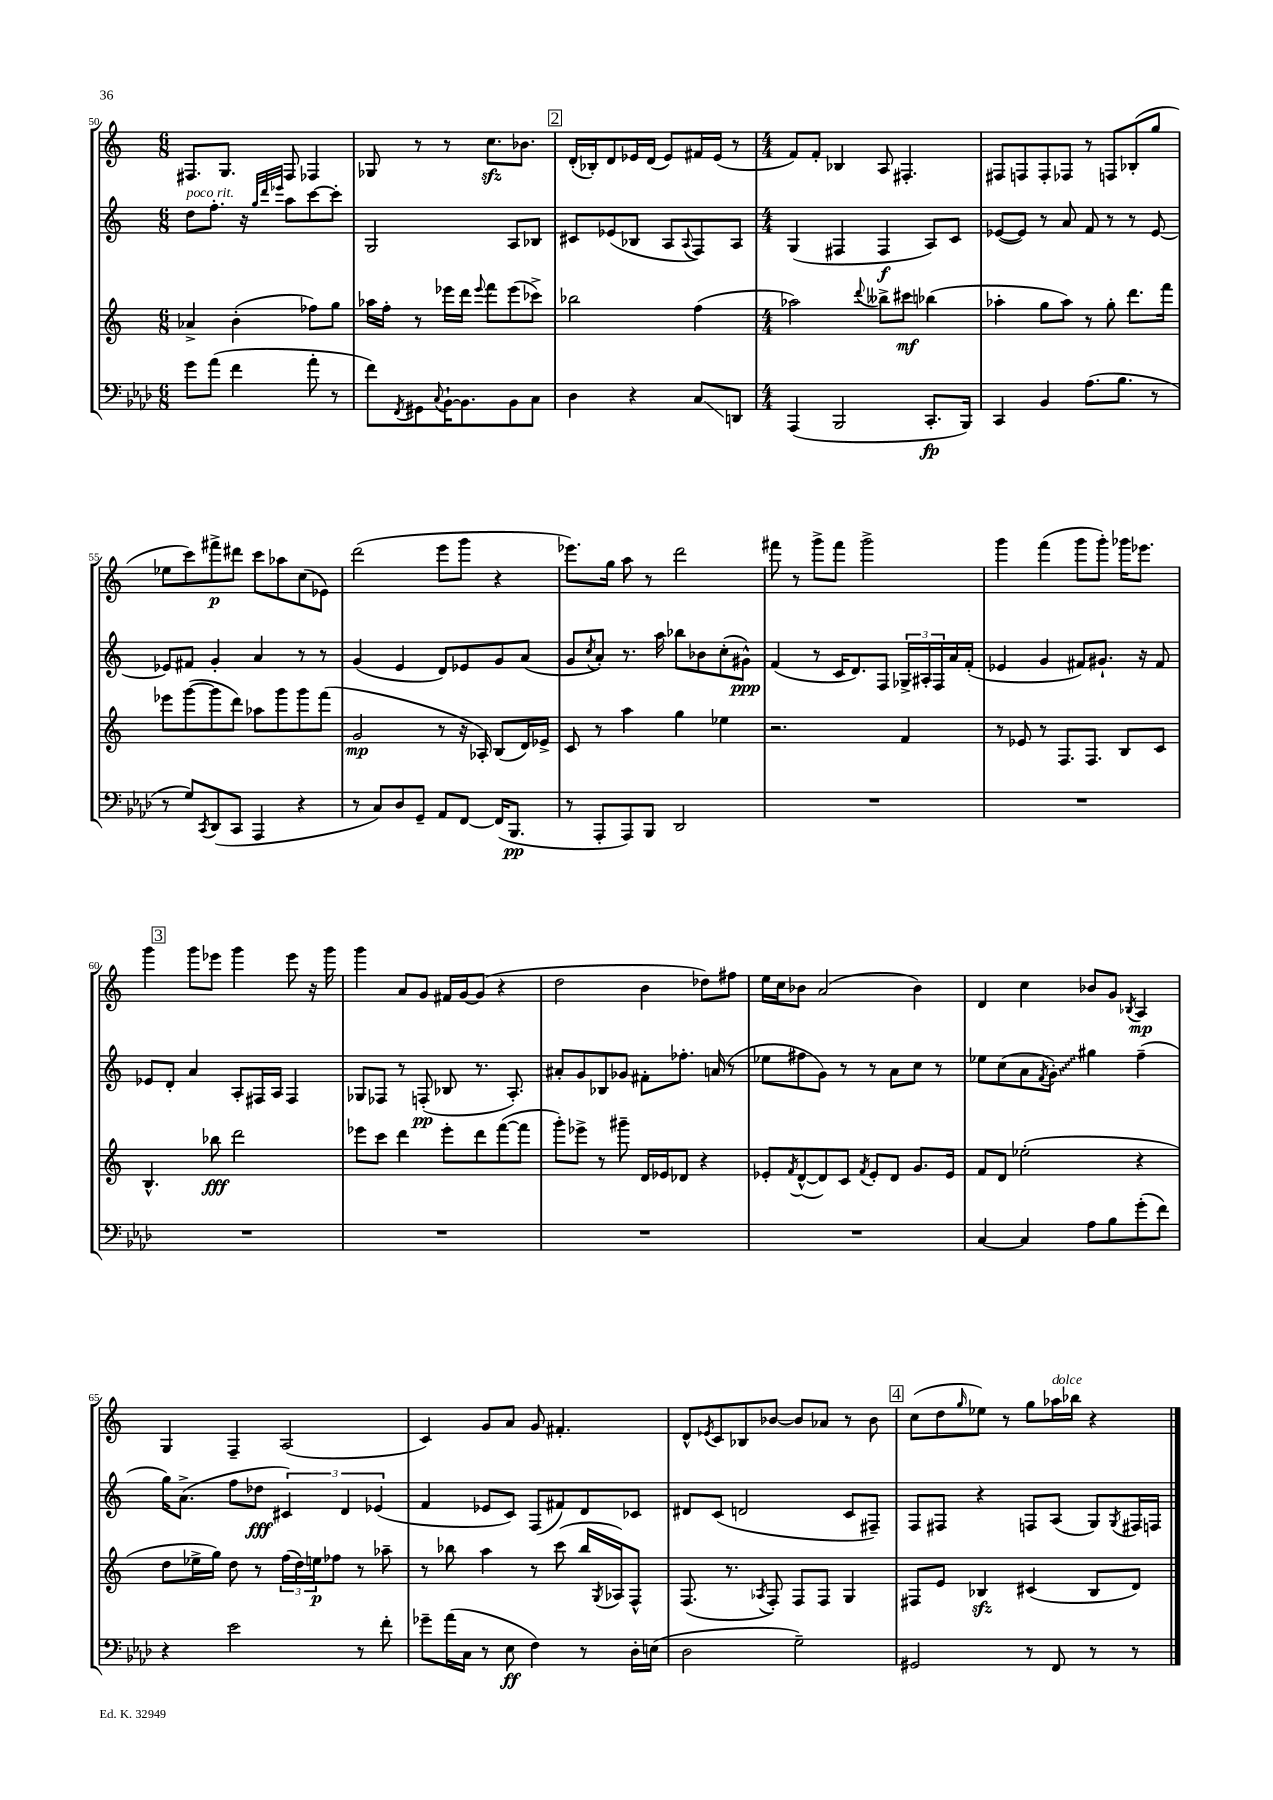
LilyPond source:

<<
\new StaffGroup <<
\new Staff = "s0" {
    \clef treble \key c \major \numericTimeSignature \time 6/8
    fis8. g8. fis8 fes4 |
    ges8 r8 r8 c''8.\sfz bes'8. |
    \mark \markup { \box "2" } d'16-.( bes16-.) d'8 ees'16 d'16( ees'8) fis'16 ees'16( r8 |
    \numericTimeSignature \time 4/4 f'8) f'8-. bes4 a8 fis4.-. |
    fis8 f8 f8-. fes8 r8 f8 bes8-.( g''8 |
    ees''8 c'''8) fis'''8->\p dis'''8 c'''8 aes''8 c''8( ees'8) |
    d'''2( e'''8 g'''8 r4 |
    ees'''8.) g''16 a''8 r8 d'''2 |
    fis'''8 r8 g'''8-> fis'''8 g'''2-> |
    g'''4 f'''4( g'''8 g'''8-.) ges'''16 ees'''8. |
    \mark \markup { \box "3" } g'''4 g'''8 ees'''8 g'''4 ees'''8 r16 g'''16 |
    g'''4 a'8 g'8 fis'16 g'16~ g'8( r4 |
    d''2 b'4 des''8) fis''8 |
    e''16 c''16 bes'8 a'2( bes'4) |
    d'4 c''4 bes'8 g'8 \acciaccatura { bes8 } a4\mp |
    g4 f4-- a2( |
    c'4) g'8 a'8 g'8 fis'4.-. |
    d'8-^ \acciaccatura { ees'8 } c'8 bes8 bes'8~ bes'8 aes'8 r8 bes'8 |
    \mark \markup { \box "4" } c''8( d''8 \grace { g''16 } ees''8) r8 g''8 aes''16^\markup { \italic "dolce" } bes''16 r4 \bar "|." |
}
\new Staff = "s1" {
    \clef treble \key c \major \numericTimeSignature \time 6/8
    d''8^\markup { \italic "poco rit." } f''8.-. r16 \grace { g''32 d'''32 ees'''32 } a''8 c'''8~ c'''8-. |
    g2 a8 bes8 |
    \mark \markup { \box "2" } cis'8 ees'8( bes8 a8 \appoggiatura { a8 } f8) a8 |
    \numericTimeSignature \time 4/4 g4( fis4 fis4\f a8) c'8 |
    ees'8~( ees'8) r8 a'8 f'8 r8 r8 ees'8~ |
    ees'8 fis'8 g'4-. a'4 r8 r8 |
    g'4( e'4 d'8) ees'8 g'8 a'8( |
    g'8 \acciaccatura { c''8 } a'8-.) r8. a''16 bes''8 bes'8 c''8-.( gis'8-^\ppp) |
    f'4( r8 c'16 d'8.) f8 \tuplet 3/2 { ges16-> ais16-. f16 } a'16 f'16-.( |
    ees'4 g'4 fis'8) gis'8.-! r16 fis'8 |
    \mark \markup { \box "3" } ees'8 d'8-. a'4 a8-. fis16 a16 fis4 |
    ges8 fes8 r8 f8-.\pp( bes8 r8. a8.-.) |
    ais'8-. g'8 bes8 ges'8 fis'8-. fes''8.-. a'16( r8 |
    ees''8 fis''8 g'8) r8 r8 a'8 c''8 r8 |
    ees''8 c''8( a'8 \acciaccatura { f'8 } \once \override Glissando.style = #'zigzag g'8-.\glissando) gis''4 f''4--( |
    g''16) a'8.->( f''8 des''8\fff \tuplet 3/2 { cis'4) d'4 ees'4( } |
    f'4 ees'8 c'8) f8( fis'8) d'8 ces'8 |
    dis'8 c'8( d'2 c'8 fis8--) |
    \mark \markup { \box "4" } f8 fis8 r4 f8 a8( g8) \acciaccatura { g8 } fis16 f16 \bar "|." |
}
\new Staff = "s2" {
    \clef treble \key c \major \numericTimeSignature \time 6/8
    aes'4-> b'4-.( fes''8) g''8 |
    aes''16 f''16-. r8 ees'''16 d'''16 \appoggiatura { ees'''8 } f'''8 ees'''8( ces'''8->) |
    \mark \markup { \box "2" } bes''2 f''4( |
    \numericTimeSignature \time 4/4 aes''2) \appoggiatura { d'''8 } beses''8-> cis'''8\mf bes''4( |
    aes''4-. g''8 aes''8) r8 g''8-. d'''8. f'''16 |
    ees'''8 g'''8~( g'''8 d'''8) aes''8 g'''8 g'''8 f'''8( |
    g'2\mp r8 r16 aes16-.) b8( d'16) ees'16-> |
    c'8 r8 a''4 g''4 ees''4 |
    r2. f'4 |
    r8 ees'8 r8 f8. f8. b8 c'8 |
    \mark \markup { \box "3" } b4.-^ bes''8\fff d'''2 |
    ees'''8 c'''8 d'''4 ees'''8-. d'''8 f'''8~( f'''8 |
    g'''8-.) ees'''8-> r8 gis'''8-- d'16 ees'16 des'8 r4 |
    ees'8-. \acciaccatura { f'8 } d'8~-^( d'8) c'8 \acciaccatura { f'8 } ees'8-. d'8 g'8. ees'16 |
    f'8 d'8 ees''2-.( r4 |
    d''8 ees''16-> g''16) d''8 r8 \tuplet 3/2 { f''16( d''16) e''16\p } fes''8 r8 aes''8-- |
    r8 bes''8 a''4 r8 c'''8( bes''16 \acciaccatura { g8 } aes16) f8-^ |
    f8.( r8. \acciaccatura { aes8 } f8-.) f8 f8 g4 |
    \mark \markup { \box "4" } fis8 e'8 bes4\sfz cis'4( bes8 d'8) \bar "|." |
}
\new Staff = "s3" {
    \clef bass \key aes \major \numericTimeSignature \time 6/8
    g'8 aes'8( f'4 aes'8-. r8 |
    f'8) \acciaccatura { f,8 } gis,8 \appoggiatura { c8 } bes,16~-! bes,8. bes,8 c8 |
    \mark \markup { \box "2" } des4 r4 c8\glissando d,8 |
    \numericTimeSignature \time 4/4 aes,,4( bes,,2 c,8.-.\fp bes,,16) |
    c,4 bes,4 aes8.( bes8. r8 |
    r8 g8) \acciaccatura { c,8 } des,8( c,8 aes,,4 r4 |
    r8 c8) des8 g,8-- aes,8 f,8~ f,16( bes,,8.\pp |
    r8 aes,,8-. aes,,8) bes,,8 des,2 |
    R1 |
    R1 |
    \mark \markup { \box "3" } R1 |
    R1 |
    R1 |
    R1 |
    c4~ c4 aes8 bes8 g'8-.( f'8) |
    r4 ees'2 r8 f'8-. |
    ges'8-- aes'16( c16 r8 ees8\ff f4) r8 des16-. e16( |
    des2 g2--) |
    \mark \markup { \box "4" } gis,2 r8 f,8 r8 r8 \bar "|." |
}
>>
>>
\layout { \context { \Score currentBarNumber = #50 } }
